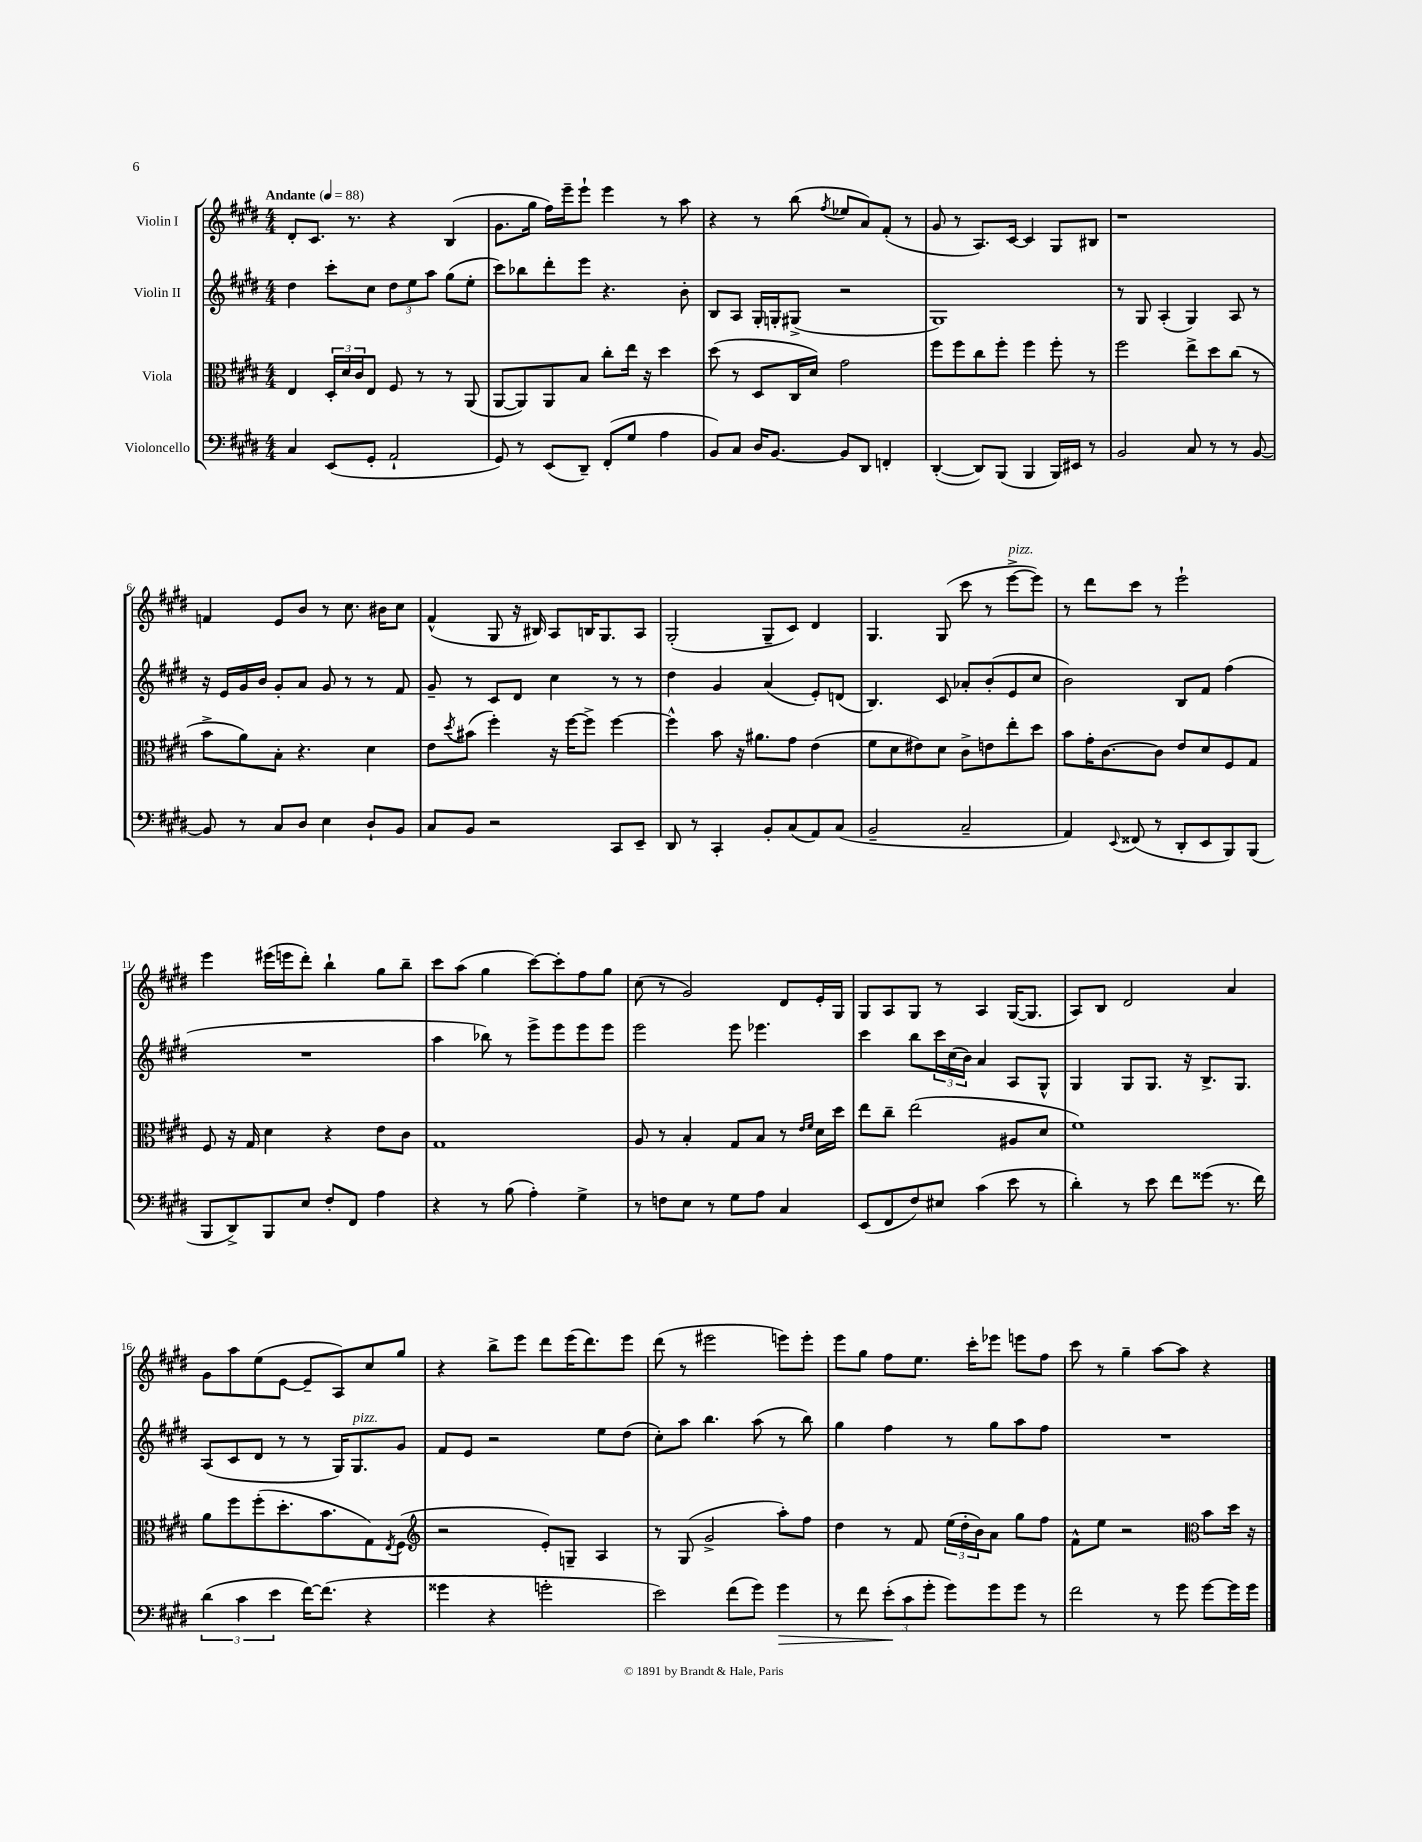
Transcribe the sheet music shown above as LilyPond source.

<<
\new StaffGroup <<
\new Staff = "s0" \with { instrumentName = "Violin I" } {
    \clef treble \key e \major \numericTimeSignature \time 4/4 \tempo "Andante" 4 = 88
    dis'8-. cis'8. r8. r4 b4( |
    gis'8. gis''16 fis''16) e'''16-- e'''8-! e'''4 r8 a''8 |
    r4 r8 b''8( \acciaccatura { fis''8 } ees''8 a'8) fis'8-.( r8 |
    gis'8 r8 a8.) cis'16~ cis'4 gis8 bis8 |
    r1 |
    f'4 e'8 b'8 r8 cis''8. bis'16 cis''8 |
    fis'4-^( gis8 r16 bis16) a8 b16 gis8. a8 |
    gis2-.( gis8-- cis'8) dis'4 |
    gis4. gis8( cis'''8 r8 e'''8~->^\markup { \italic "pizz." } e'''8) |
    r8 dis'''8 cis'''8 r8 e'''2-! |
    e'''4 eis'''16( e'''16 dis'''8-.) b''4-! gis''8 b''8-- |
    cis'''8 a''8( gis''4 cis'''8~) cis'''8-. fis''8 gis''8 |
    cis''8( r8 gis'2) dis'8 e'16-. gis16 |
    gis8 a8 gis8 r8 a4 gis16~( gis8. |
    a8) b8 dis'2 a'4 |
    gis'8 a''8 e''8( e'8~ e'8-- a8) cis''8 gis''8 |
    r4 b''8-> e'''8 dis'''8 e'''16( dis'''8.) e'''8 |
    dis'''8( r8 eis'''2 e'''8) e'''8-. |
    e'''8 gis''8 fis''8 e''8. cis'''16-. ees'''8 e'''8 fis''8 |
    cis'''8 r8 gis''4-- a''8~ a''8 r4 \bar "|." |
}
\new Staff = "s1" \with { instrumentName = "Violin II" } {
    \clef treble \key e \major \numericTimeSignature \time 4/4
    dis''4 cis'''8-. cis''8 \tuplet 3/2 { dis''8 e''8 a''8 } gis''8( e''8-. |
    cis'''8) bes''8 dis'''8-. e'''8 r4. b'8-. |
    b8 a8 gis16-. g16-. gis8->( r2 |
    gis1) |
    r8 gis8 a4-.( gis4) a8 r8 |
    r16 e'16 gis'16 b'16 gis'8-. a'8 gis'8 r8 r8 fis'8 |
    gis'8-- r8 cis'8 dis'8 cis''4 r8 r8 |
    dis''4 gis'4 a'4( e'8-.) d'8( |
    b4.) cis'8 aes'8-. b'8-.( e'8 cis''8 |
    b'2) b8 fis'8 fis''4( |
    R1 |
    a''4 bes''8) r8 e'''8-> e'''8 e'''8 e'''8 |
    e'''2 e'''8 ees'''4. |
    cis'''4 b''8 \tuplet 3/2 { cis'''16 cis''16( b'16) } a'4 a8 gis8-^ |
    gis4 gis8 gis8. r16 b8.-> gis8. |
    a8( cis'8 dis'8 r8 r8 gis16) gis8.^\markup { \italic "pizz." } gis'8 |
    fis'8 e'8 r2 e''8 dis''8( |
    cis''8-.) a''8 b''4. a''8( r8 b''8) |
    gis''4 fis''4 r8 gis''8 a''8 fis''8 |
    R1 \bar "|." |
}
\new Staff = "s2" \with { instrumentName = "Viola" } {
    \clef alto \key e \major \numericTimeSignature \time 4/4
    e4 \tuplet 3/2 { dis16-. dis'16 cis'16 } e8 fis8 r8 r8 a,8( |
    a,8~ a,8) a,8 b8 cis''8-. e''16 r16 dis''4 |
    dis''8( r8 dis8 cis16 dis'16) gis'2 |
    fis''8 fis''8 cis''8 fis''8-. fis''4 fis''8-. r8 |
    fis''2 e''8-> dis''8 cis''8( r8 |
    b'8-> a'8) b8-. r4. dis'4 |
    e'8 \acciaccatura { dis''8 } bis'8( fis''4-.) r16 fis''16~ fis''8-> fis''4~ |
    fis''4-^ b'8 r16 ais'8. gis'8 e'4( |
    fis'8 dis'8 eis'8) dis'8 cis'8-> e'8 e''8-. dis''8 |
    b'8 gis'16-. cis'8.~ cis'8 e'8 dis'8 fis8 gis8 |
    fis8 r16 gis16 dis'4 r4 e'8 cis'8 |
    gis1 |
    a8 r8 b4-. gis8 b8 r8 \grace { e'16 fis'16 } dis'16 dis''16 |
    e''8 cis''8-- e''2( ais8 dis'8 |
    fis'1) |
    a'8 fis''8 fis''8-.( dis''8.-. b'8. gis8) \acciaccatura { e8 } fis8( |
    \clef treble r2 e'8-.) g8-- a4 |
    r8 gis8( gis'2-> a''8-.) fis''8 |
    dis''4 r8 fis'8 \tuplet 3/2 { e''16( dis''16-. b'16) } a'8 gis''8 fis''8 |
    fis'8-^ e''8 r2 \clef alto b'8 dis''16 r16 \bar "|." |
}
\new Staff = "s3" \with { instrumentName = "Violoncello" } {
    \clef bass \key e \major \numericTimeSignature \time 4/4
    cis4 e,8( gis,8-. a,2-! |
    gis,8) r8 e,8( dis,8--) fis,8-.( gis8 a4 |
    b,8) cis8 dis16 b,8.~ b,8 dis,8 f,4-. |
    dis,4~-.( dis,8) b,,8( b,,4 b,,16) eis,16 r8 |
    b,2 cis8 r8 r8 b,8~ |
    b,8 r8 cis8 dis8 e4 dis8-! b,8 |
    cis8 b,8 r2 cis,8 e,8-- |
    dis,8 r8 cis,4-. b,8-. cis8( a,8) cis8( |
    b,2-- cis2-- |
    a,4) \appoggiatura { e,8 } fisis,8( r8 dis,8-. e,8 b,,8) b,,8( |
    b,,8 dis,8->) b,,8 e8 fis8-. fis,8 a4 |
    r4 r8 b8( a4-.) gis4-> |
    r8 f8 e8 r8 gis8 a8 cis4 |
    e,8( fis,8 fis8) eis8 cis'4( e'8 r8 |
    dis'4-.) r8 e'8 fis'8 gisis'8( r8. fis'16) |
    \tuplet 3/2 { dis'4( cis'4 e'4 } fis'16~) fis'8.( r4 |
    gisis'4 r4 g'2-. |
    e'2) fis'8( gis'8) gis'4\> |
    r8 fis'8 \tuplet 3/2 { e'8-.\!( cis'8 gis'8-. } gis'8) gis'8 gis'8 r8 |
    fis'2 r8 gis'8 gis'8~ gis'16 gis'16 \bar "|." |
}
>>
>>
